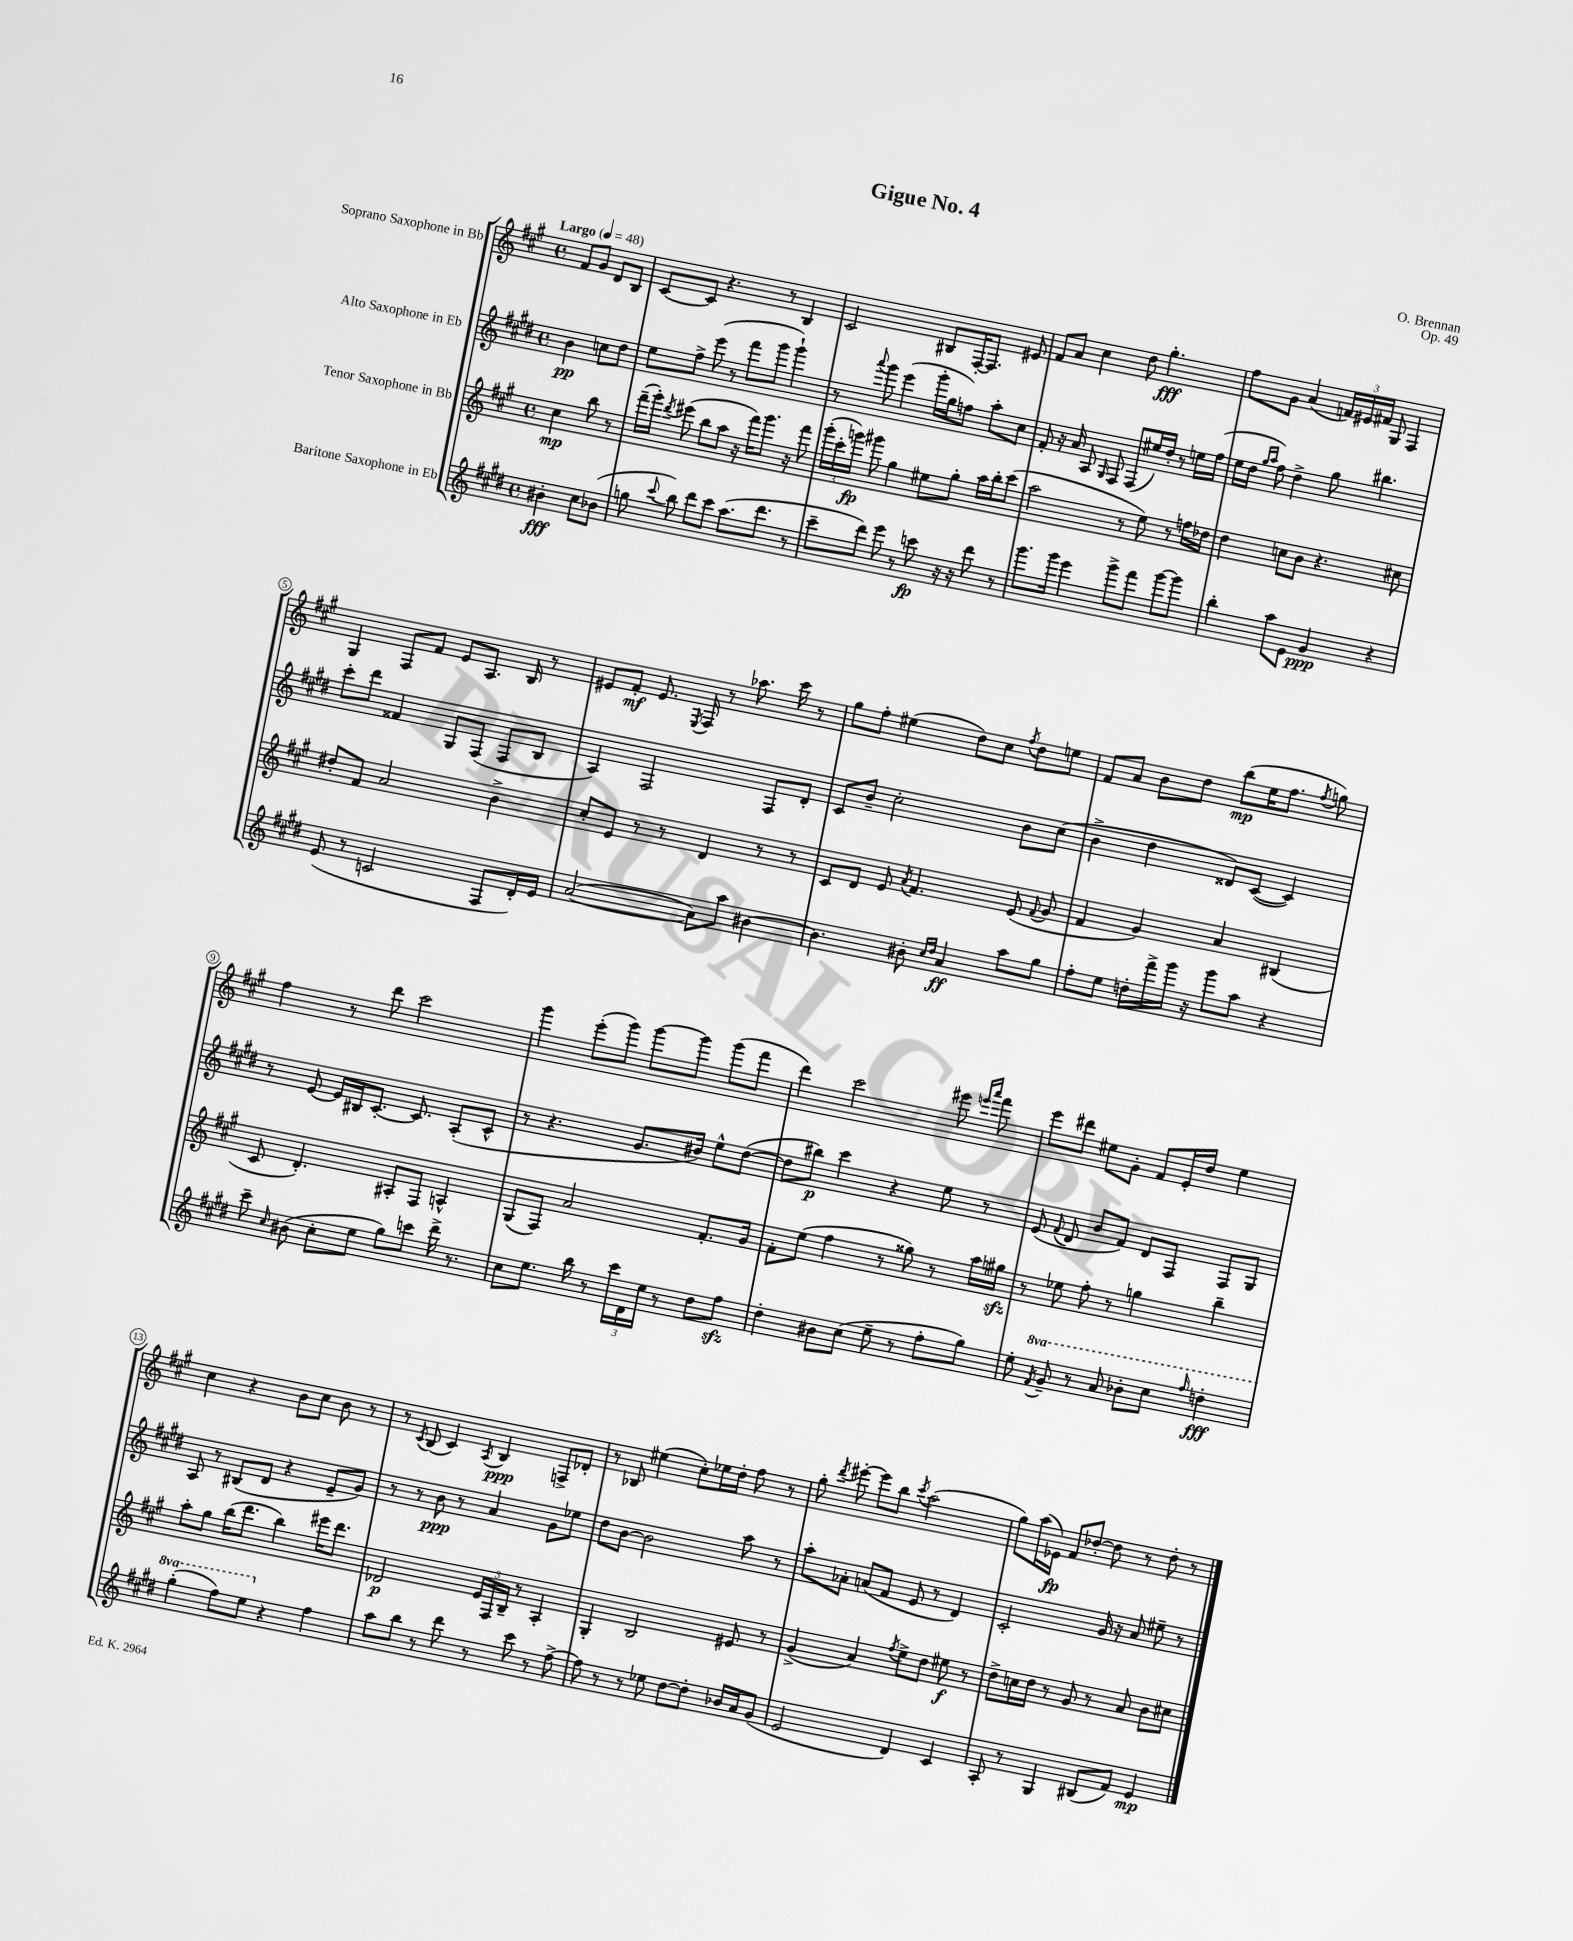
\header { title = "Gigue No. 4" composer = "O. Brennan" opus = "Op. 49" }
<<
\new StaffGroup <<
\new Staff = "s0" \with { instrumentName = "Soprano Saxophone in Bb" } {
    \clef treble \key a \major \defaultTimeSignature \time 4/4 \partial 2 \tempo "Largo" 4 = 48
    \autoBeamOff fis'8[ gis'8] d'8[ b8] |
    cis'8[~ cis'8] r4. r8 b4 |
    cis'2 bis8[ fis16~-. fis8.] eis'8 |
    fis'8[ a'8] cis''4 d''8 gis''4.-.\fff |
    fis''8[ gis'8] a'4( \tuplet 3/2 { f'16[) eis'16 fis'16] } gis8 fis4 |
    gis4 fis8[ fis'8] e'8[ a8.] b16 r8 |
    eis'8[ fis'8]-.\mf eis'8. \acciaccatura { e8 } fis16 r8 aes''8. cis'''16 r8 |
    gis''8[ fis''8]-. eis''4( d''8[) cis''8] \acciaccatura { fis''8 } d''8[ e''8] |
    fis'8[ a'8] b'8[ d''8] b''8[\mp( e''16 fis''8.] \acciaccatura { fis''8 } g''8) |
    fis''4 r8 d'''8 cis'''2 |
    gis'''4 e'''8[-.( gis'''8]) gis'''8[~ gis'''8] gis'''8[( fis'''8] |
    d'''4) cis'''2 eis'''8 \grace { e'''16[ a'''16] } fis'''8 |
    e'''8[ dis'''8] eis''8[ gis'8]-. fis'8[ e'16-. d''16] eis''4 |
    cis''4 r4 b'8[ cis''8] b'8 r8 |
    r8 \acciaccatura { cis'8 } b8( cis'4) \acciaccatura { a8 } b4\ppp f8[-> des'8]-. |
    r8 bes8 eis''4( cis''8[-.) ees''16 d''16]-. fis''8 r8 |
    gis''8-. \acciaccatura { d'''8 } eis'''8~-. eis'''8[ b''8] \acciaccatura { cis'''8 } a''2( |
    gis''8[) a''16( ees'16]\fp) fis'8[ des''8]~-. des''8 r8 des''8-. r8 \bar "|." |
}
\new Staff = "s1" \with { instrumentName = "Alto Saxophone in Eb" } {
    \clef treble \key e \major \defaultTimeSignature \time 4/4 \partial 2
    \autoBeamOff b'4\pp c''8[ dis''8] |
    e''8[ fis''8]-> e'''8( r8 fis'''8[ gis'''8] gis'''4-!) |
    r8 \appoggiatura { a'''8 } gis'''8 e'''4( gis'''16[-. gis''16 f''8]) a''8[-. cis''8] |
    fis'8-. r16 a'16 a8 \grace { gis16 } fis8 fis8[( eis''16) dis''16]-. r8 e''16[ fis''16]( |
    e''16[ dis''16] \grace { gis''16[ a''16] } fis''8) dis''4-> gis''8 bis''4. |
    cis'''8[-. dis'''8] fisis'4 gis8[ fis8]( fis8[ b8] |
    a4) fis2 fis8[ dis'8]-. |
    cis'8[ b'8]-- cis''2-. b'8[ cis''8]( |
    b'4-> dis''4 disis'8[) cis'8]~( cis'4) |
    r8 e'8~ e'16[ bis16 cis'8.]~-. cis'8. a8[-.( cis'8]-^ |
    r8 r4. gis'8.[ bis'16]) e''8[-^ dis''8]~( |
    dis''8[ bis''8]\p) cis'''4 r4 e''8 r8 |
    e'8( \appoggiatura { fis'8 } dis'8 b'8[ fis'8]) dis'8[ fis8] fis8[ gis8] |
    a8 r8 bis8[( dis'8] r4 e'8[-- gis'8]) |
    r8 r8 b'8\ppp r8 a'4 gis'8[ ees''8] |
    dis''8[ b'8]~ b'2 a''8 r8 |
    a''8[-. aes'8]-. a'8[( fis'8] e'8 r8 dis'4) |
    cis'2-. gis'16 r16 a'8 eis''8-- r8 \bar "|." |
}
\new Staff = "s2" \with { instrumentName = "Tenor Saxophone in Bb" } {
    \clef treble \key a \major \defaultTimeSignature \time 4/4 \partial 2
    \autoBeamOff cis''4\mp b''8 r8 |
    fis'''16[--( gis'''16]-.) \acciaccatura { d'''8 } eis'''8( b''8[ a''8] r16 fis'''16[) gis'''8.] r16 fis'''8 |
    \tuplet 3/2 { gis'''16[-.( cis'''16-. g'''16]\fp) } gis'''8 gis''4 eis''8[ gis''8]-. a''16[ b''16-. cis'''8]( |
    a''2 r8 e''8) r8 f''16[ des''16] |
    d''4 c''8[ b'8] r4. cis''8 |
    dis''8[-. fis'8] a'2 b'4-> |
    cis''8[-. e'8] r8 r8 d'4 r8 r8 |
    cis'8[ d'8] e'8 \acciaccatura { a'8 } fis'4. e'8( \appoggiatura { fis'8 } gis'8 |
    fis'4 gis'4) a'4 bis4( |
    cis'8 d'4.-.) ais8[-. fis8] a4-^ |
    gis8[( fis8]) a'2 fis'8.[-. gis'16] |
    fis'8[-. e''8]( fis''4 r8 gisis''8) r8 a''16[ gis''16]\sfz |
    r8 ees''8 fis''8-. r8 g''4 b''4-- |
    a''8[-. gis''8] b''16[( d'''8.] b''4) eis'''16[ d'''8.] |
    des'2\p \tuplet 3/2 { e'16[ fis16 b16]-- } r8 a4-. |
    gis4-. b2 eis'8 r8 |
    gis'4->( a'4) \acciaccatura { fis''8 } e''8[-> d''8] eis''8\f r8 |
    d''8[-> c''16 d''16] r8 gis'8 r8 a'8 b'8[ cis''8] \bar "|." |
}
\new Staff = "s3" \with { instrumentName = "Baritone Saxophone in Eb" } {
    \clef treble \key e \major \defaultTimeSignature \time 4/4 \set Staff.ottavationMarkups = #ottavation-simple-ordinals \partial 2
    \autoBeamOff bis'4-.\fff cis''8[ bes'8]( |
    g''8 \appoggiatura { cis'''8 } b''8) dis'''8[ cis'''8] a''8.[( dis'''8.] r8 |
    cis'''8[-- dis'''8]) e'''8 r8 c'''8\fp r16 r16 dis'''8 r8 |
    gis'''8.[ gis'''16] e'''4 gis'''8[-> fis'''8] gis'''8[~ gis'''8] |
    b''4-. a''8[ e'8] gis'4\ppp r4 |
    e'8( r8 c'2 fis8[ dis'16-.) e'16] |
    a'2~( a'8[) a''8] bis'4~ |
    bis'4. bis'8-. \grace { cis''16[ dis''16] } a'4\ff a''8[ gis''8] |
    fis''8[-. e''8] d''16[-. fis'''16-> gis'''16] r16 gis'''8[ a''8] r4 |
    cis'''8-- \grace { cis''16 } bis'8( cis''8[-. e''8] gis''8[) c'''8] dis'''16-> r8. |
    cis''8[ e''8.] b''16 r8 \tuplet 3/2 { cis'''16[ dis'16 e''16] } r8 dis''8[ fis''8]\sfz |
    dis''4-. bis'8[ cis''8]( e''8-- r8 fis''8[-. gis''8]) |
    e''8-. \ottava #1 \acciaccatura { fis''8 } gis''8-- r8 a''8 bes''8[-. cis'''8] \grace { fis'''16 } d'''4-.\fff |
    gis'''4-.( fis'''8[) e'''8] \ottava #0 r4 fis''4 |
    a''8[ b''8] r8 dis'''8 r8 cis'''8 r8 fis''8~-> |
    fis''8 r8 r8 ees''8 dis''8[~ dis''8]-. bes'16[ a'16 gis'8]( |
    e'2 dis'4) cis'4 |
    a8-. r8 gis4 bis8[( fis'8]) e'4\mp \bar "|." |
}
>>
>>
\layout { \context { \Score \override BarNumber.stencil = #(make-stencil-circler 0.1 0.3 ly:text-interface::print) } }
